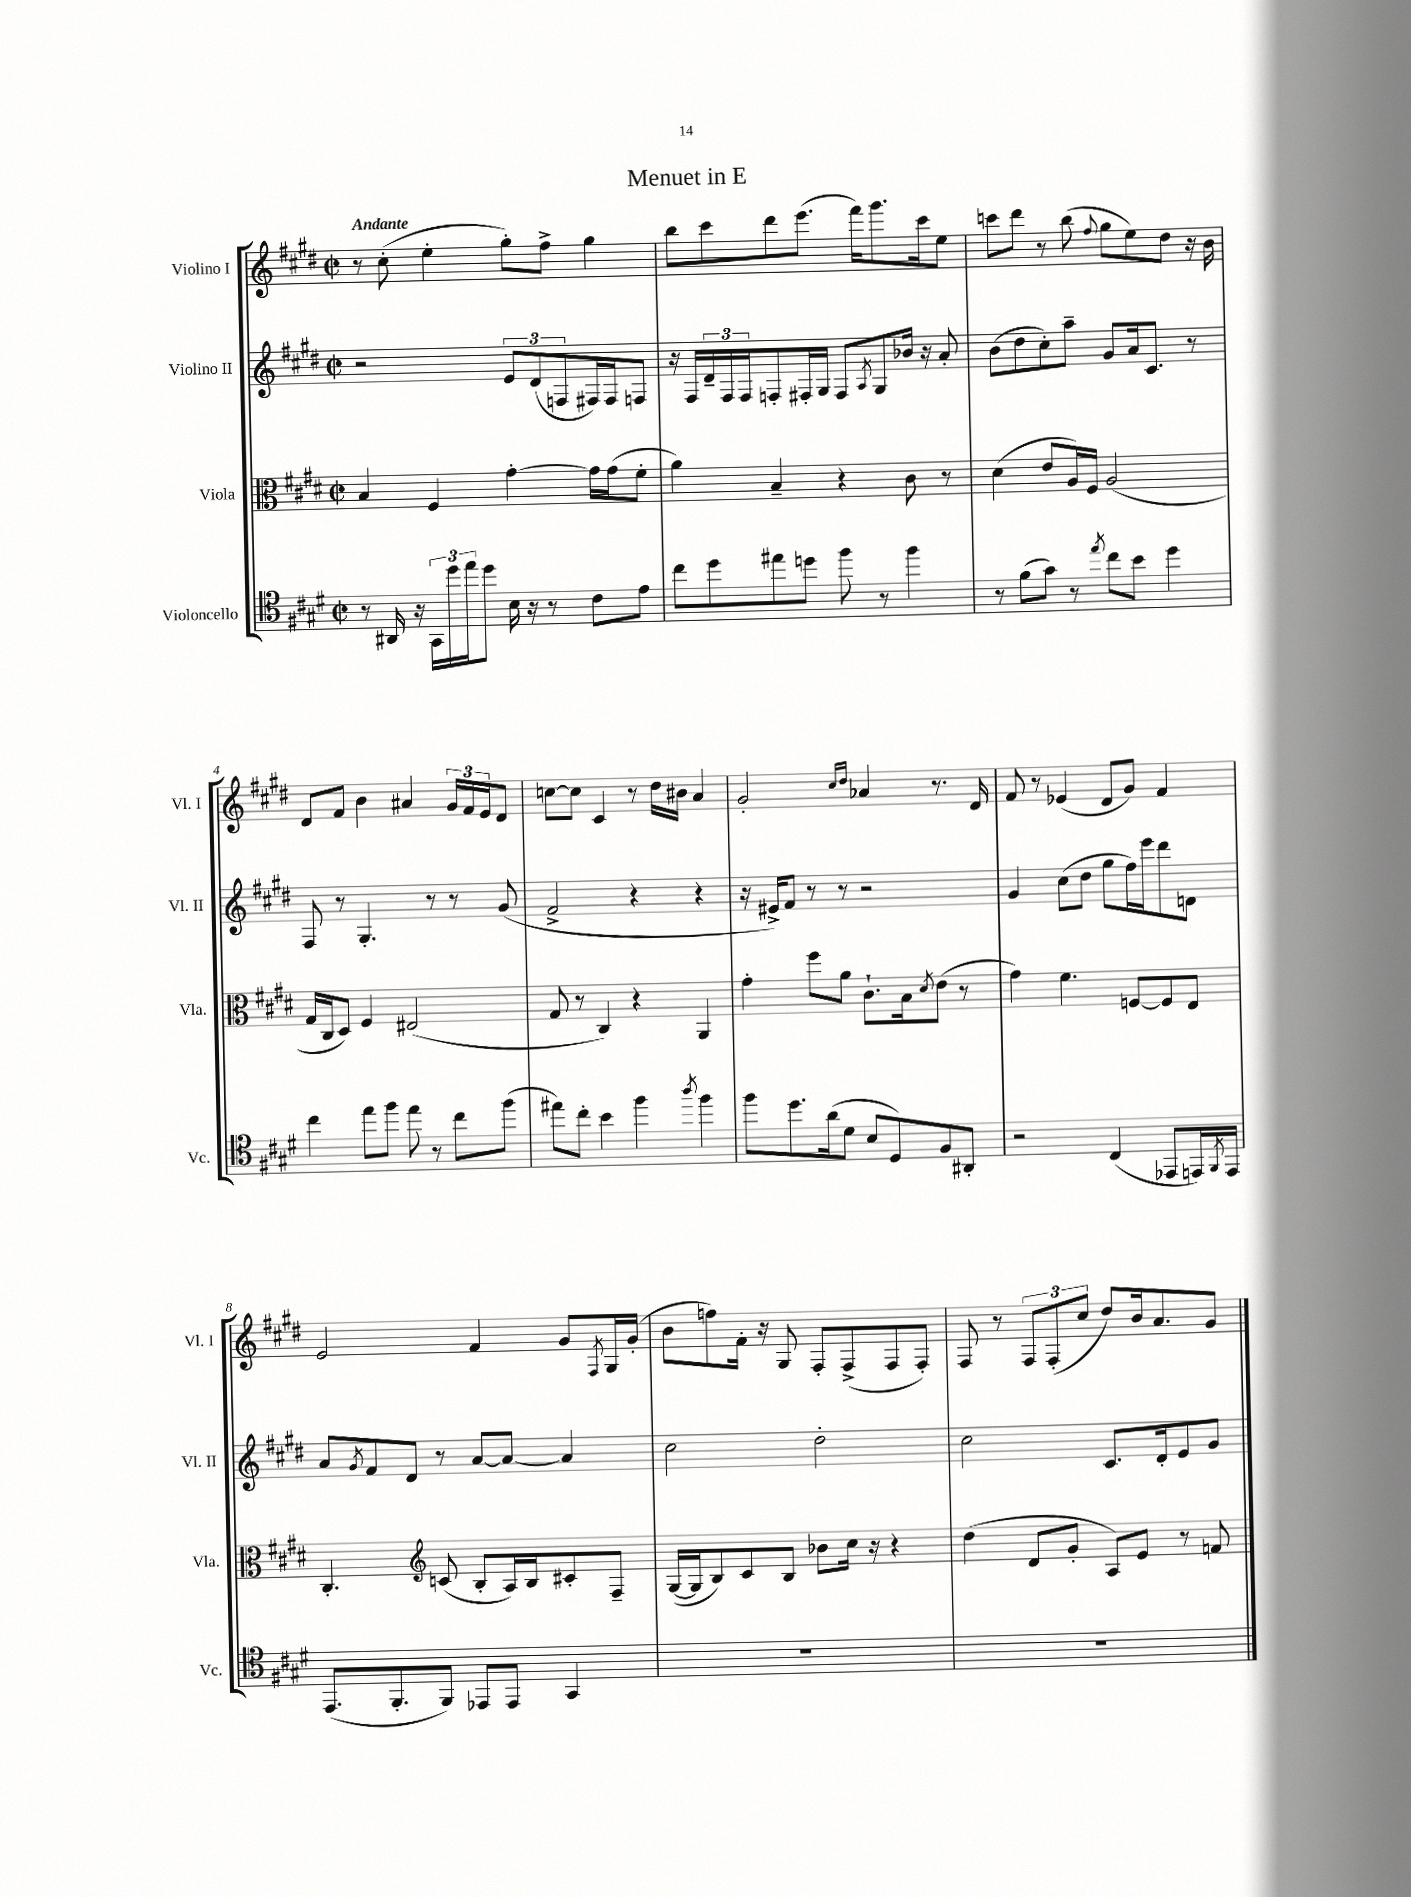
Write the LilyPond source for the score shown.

\header { title = "Menuet in E" }
<<
\new StaffGroup <<
\new Staff = "s0" \with { instrumentName = "Violino I" shortInstrumentName = "Vl. I" } {
    \clef treble \key e \major \defaultTimeSignature \time 2/2 \tempo "Andante"
    r8 cis''8-.( e''4-. gis''8-.) fis''8-> gis''4 |
    b''8 cis'''8 dis'''8 e'''8.( fis'''16) gis'''8. cis'''16 e''8 |
    c'''8 dis'''8 r8 b''8( \appoggiatura { fis''8 } gis''8 e''8) dis''8 r16 b'16 |
    dis'8 fis'8 b'4 ais'4 \tuplet 3/2 { gis'16 fis'16 e'16 } dis'8 |
    c''8~ c''8 cis'4 r8 dis''16 bis'16 a'4 |
    gis'2-. \grace { cis''16 dis''16 } aes'4 r8. dis'16 |
    fis'8 r8 ees'4( dis'8 gis'8) fis'4 |
    e'2 fis'4 gis'8 \acciaccatura { fis8 } gis16 gis'16-.( |
    b'8 f''8) fis'16-. r16 gis8 fis8-. fis8->( fis8 fis8-.) |
    fis8 r8 \tuplet 3/2 { fis8 fis8-.( cis''8 } dis''8) b'16 a'8. gis'8 \bar "|." |
}
\new Staff = "s1" \with { instrumentName = "Violino II" shortInstrumentName = "Vl. II" } {
    \clef treble \key e \major \defaultTimeSignature \time 2/2
    r2 \tuplet 3/2 { e'8 dis'8( f8 } fis16) fis16 f8 |
    r16 fis16 \tuplet 3/2 { dis'16-- fis16 fis16 } f8-. fis16-. gis16 fis8 \acciaccatura { a8 } gis8 bes'16 r16 a'8-. |
    b'8( dis''8 cis''8-.) a''8-- gis'8 a'16 cis'8. r8 |
    fis8 r8 gis4.-. r8 r8 gis'8( |
    fis'2-> r4 r4 |
    r16 eis'16->) fis'8 r8 r8 r2 |
    gis'4 cis''8( dis''8 gis''8 fis''16) e'''16 dis'''8 d'8 |
    a'8 \acciaccatura { gis'8 } fis'8 dis'8 r8 a'8~ a'8~ a'4 |
    cis''2 dis''2-. |
    cis''2 cis'8. dis'16-. e'8 gis'8 \bar "|." |
}
\new Staff = "s2" \with { instrumentName = "Viola" shortInstrumentName = "Vla." } {
    \clef alto \key e \major \defaultTimeSignature \time 2/2
    b4 fis4 gis'4~-. gis'16 gis'16( fis'8-. |
    a'4) b4-- r4 cis'8 r8 |
    dis'4( e'8 a16) fis16 a2( |
    gis16 cis16 dis8) fis4 eis2( |
    gis8 r8 cis4) r4 a,4 |
    gis'4-. fis''8 a'8 cis'8.-! b16 \acciaccatura { dis'8 } e'8( r8 |
    gis'4) fis'4. f8~ f8 e8 |
    cis4.-. \clef treble c'8( b8-. a16) b16 cis'8-. fis8-- |
    gis16~( gis16 b8) cis'8 b8 bes'8 cis''16 r16 r4 |
    dis''4( dis'8 gis'8-. a8) e'8 r8 f'8 \bar "|." |
}
\new Staff = "s3" \with { instrumentName = "Violoncello" shortInstrumentName = "Vc." } {
    \clef tenor \key e \major \defaultTimeSignature \time 2/2
    r8 ais,16 r16 \tuplet 3/2 { gis,16 dis''16 e''16 } dis''8 b16 r16 r8 cis'8 e'8 |
    cis''8 dis''8 eis''8 d''8 fis''8 r8 fis''4 |
    r8 fis'8( gis'8) r8 \acciaccatura { e''8 } cis''8 b'8 dis''4 |
    cis''4 e''8 fis''8 e''8 r8 cis''8 fis''8( |
    eis''8) cis''8-. b'4 fis''4 \acciaccatura { a''8 } fis''4 |
    fis''8 dis''8. a'16( dis'8 b8 dis8) fis8 ais,8-. |
    r2 cis4( ees,8 e,16) \acciaccatura { fis,8 } e,16 |
    e,8.( fis,8.-. fis,8) ees,8 ees,8 gis,4 |
    R1 |
    R1 \bar "|." |
}
>>
>>
